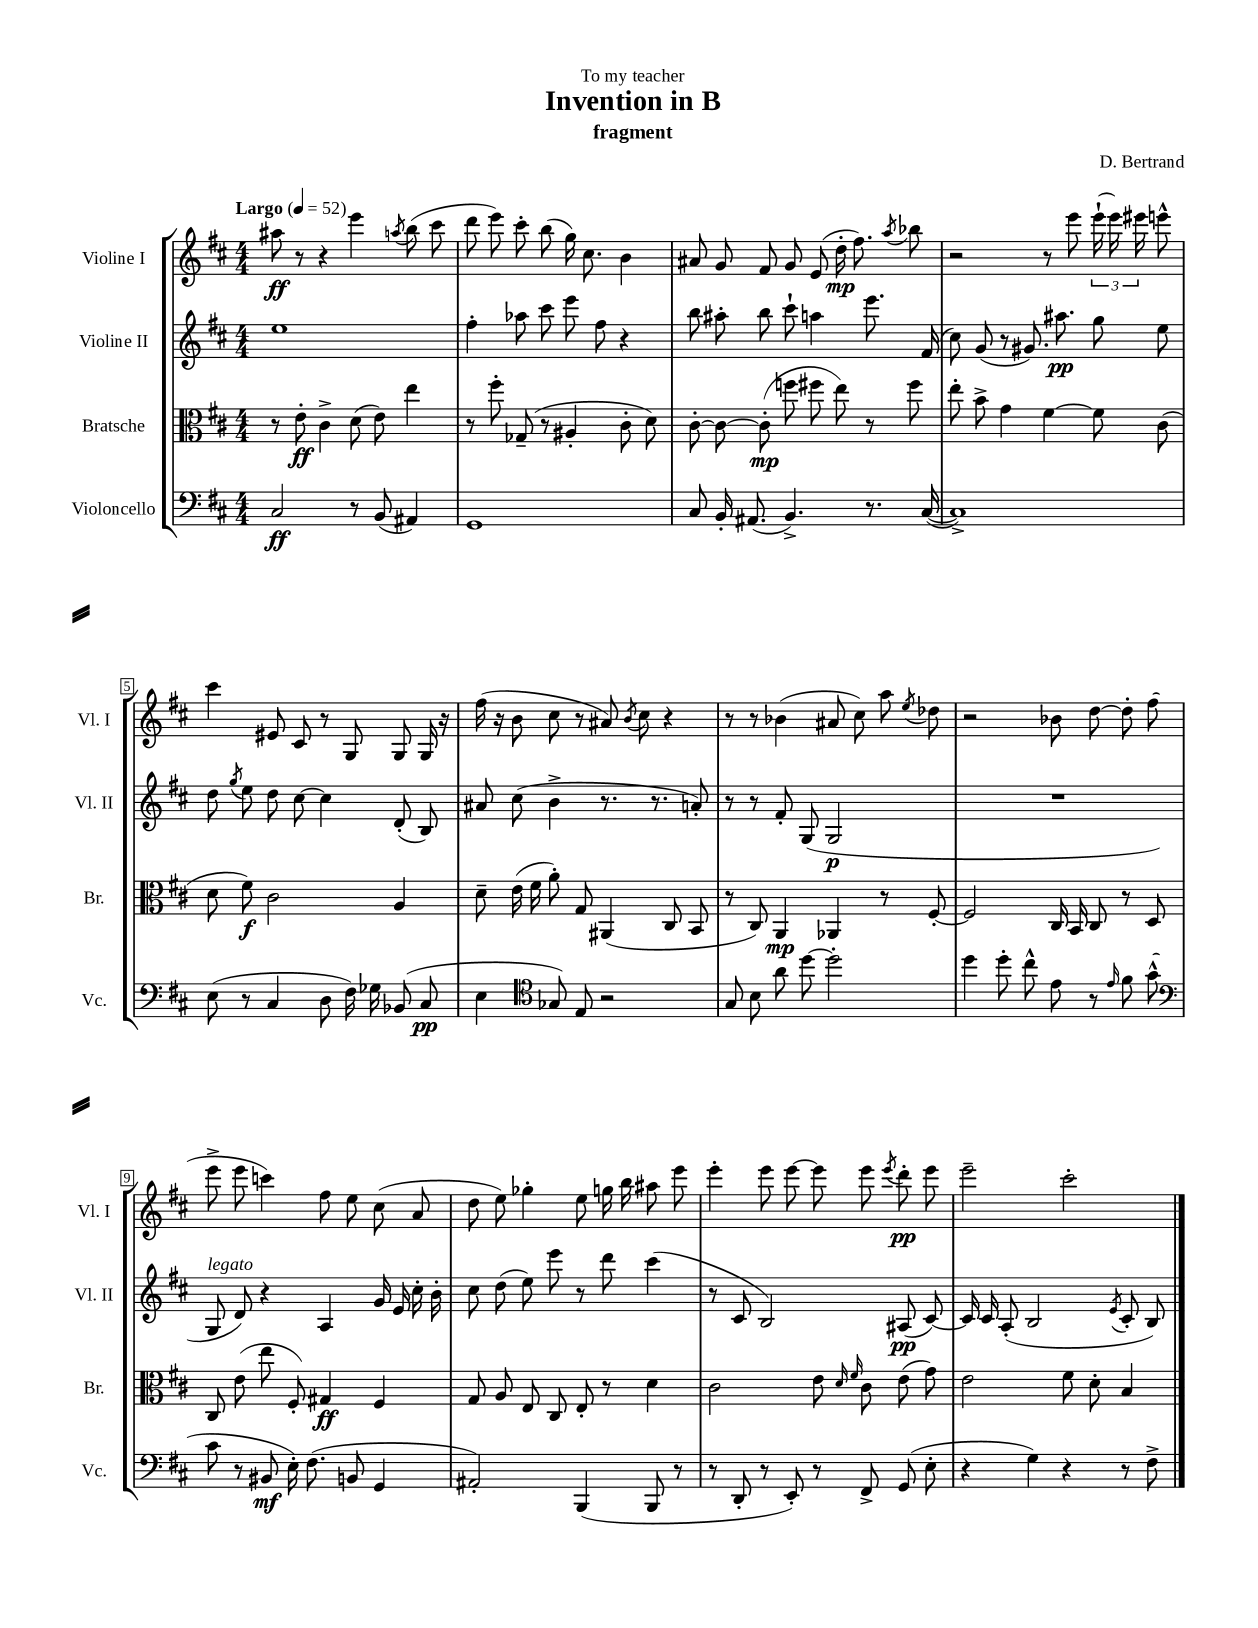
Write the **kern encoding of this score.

**kern	**dynam	**kern	**dynam	**kern	**dynam	**kern	**dynam
*part4	*part4	*part3	*part3	*part2	*part2	*part1	*part1
*staff4	*staff4	*staff3	*staff3	*staff2	*staff2	*staff1	*staff1
*I"Violoncello	*	*I"Bratsche	*	*I"Violine II	*	*I"Violine I	*
*I'Vc.	*	*I'Br.	*	*I'Vl. II	*	*I'Vl. I	*
*clefF4	*	*clefC3	*	*clefG2	*	*clefG2	*
*k[f#c#]	*	*k[f#c#]	*	*k[f#c#]	*	*k[f#c#]	*
*M4/4	*	*M4/4	*	*M4/4	*	*M4/4	*
*MM52	*	*MM52	*	*MM52	*	*MM52	*
=1	=1	=1	=1	=1	=1	=1	=1
!	!	!	!	!	!	!LO:TX:a:B:t=Largo	!
2C#/	ff	8r	.	1ee	.	8aa#X\	ff
.	.	8e'\	ff	.	.	8r	.
.	.	4c#^\	.	.	.	4r	.
8r	.	(8d\	.	.	.	4eee\	.
(8BB/	.	8e\)	.	.	.	.	.
.	.	.	.	.	.	8qaan/	.
4AA#X/)	.	4ee\	.	.	.	(8bb\	.
.	.	.	.	.	.	8ccc#\	.
=2	=2	=2	=2	=2	=2	=2	=2
1GG	.	8r	.	4ff#'\	.	8ddd\	.
.	.	8ff#'\	.	.	.	8eee\)	.
.	.	(8G-X~/	.	8aa-X\	.	8ccc#'\	.
.	.	8r	.	8ccc#\	.	(8bb\	.
.	.	4A#X'/	.	8eee\	.	16gg\)	.
.	.	.	.	.	.	8.cc#\	.
.	.	.	.	8ff#\	.	.	.
.	.	8c#'\	.	4r	.	4b\	.
.	.	8d\)	.	.	.	.	.
=3	=3	=3	=3	=3	=3	=3	=3
8C#/	.	[8c#'\	.	8bb\	.	8a#X/	.
16BB'/	.	8c#\_	.	8aa#X'\	.	8g/	.
(8.AA#X/	.	.	.	.	.	.	.
.	.	(8c#'\]	mp	8bb\	.	8f#/	.
4.BB^/)	.	8ffn\	.	8ccc#`\	.	8g/	.
.	.	8ff#X\	.	4aan\	.	(8e/	.
.	.	8ee\)	.	.	.	16dd'\	mp
.	.	.	.	.	.	8.ff#\)	.
8.r	.	8r	.	8.eee\	.	.	.
.	.	.	.	.	.	8qaa/	.
.	.	8ff#\	.	.	.	8bb-X\	.
([16C#/	.	.	.	(16f#/	.	.	.
=4	=4	=4	=4	=4	=4	=4	=4
1C#^])	.	8ee'\	.	8cc#\)	.	2r	.
.	.	8b^\	.	(8g/	.	.	.
.	.	4g\	.	8r	.	.	.
.	.	.	.	8.g#X/)	.	.	.
.	.	[4f#\	.	.	.	8r	.
.	.	.	.	8.aa#X\	pp	.	.
.	.	.	.	.	.	8eee\	.
.	.	8f#\]	.	8gg\	.	(24eee`\	.
.	.	.	.	.	.	24eee\)	.
.	.	.	.	.	.	24eee#X\	.
.	.	(8c#\	.	8ee\	.	8eeen^^\	.
!!LO:LB:g=z
=5	=5	=5	=5	=5	=5	=5	=5
(8E\	.	8d\	.	8dd\	.	4ccc#\	.
.	.	.	.	8qgg/	.	.	.
8r	.	8f#\)	f	8ee\	.	.	.
4C#/	.	2c#\	.	8dd\	.	8e#X/	.
.	.	.	.	[8cc#\	.	8c#/	.
8D\	.	.	.	4cc#\]	.	8r	.
16F#\)	.	.	.	.	.	8G/	.
16G-X\	.	.	.	.	.	.	.
(8BB-X/	.	4A/	.	(8d'/	.	8G/	.
8C#/	pp	.	.	8B/)	.	16G/	.
.	.	.	.	.	.	16r	.
=6	=6	=6	=6	=6	=6	=6	=6
4E\	.	8d~\	.	8a#X/	.	(16ff#\	.
.	.	.	.	.	.	16r	.
.	.	(16e\	.	(8cc#\	.	8b\	.
.	.	16f#\	.	.	.	.	.
*clefC4	*	*	*	*	*	*	*
8G-X/)	.	8a'\)	.	4b^\	.	8cc#\	.
8E/	.	8G/	.	.	.	8r	.
2r	.	(4AA#X/	.	8.r	.	8a#X/)	.
.	.	.	.	.	.	8qb/	.
.	.	.	.	.	.	8cc#\	.
.	.	.	.	8.r	.	.	.
.	.	8C#/	.	.	.	4r	.
.	.	8BB/	.	8an'/)	.	.	.
=7	=7	=7	=7	=7	=7	=7	=7
8G/	.	8r	.	8r	.	8r	.
8B\	.	8C#/)	.	8r	.	8r	.
8a\	.	4AA/	mp	8f#'/	.	(4b-X\	.
[8dd\	.	.	.	(8G/	.	.	.
2dd'\]	.	4AA-X/	.	2G/	p	8a#X/	.
.	.	.	.	.	.	8cc#\)	.
.	.	8r	.	.	.	8aa\	.
.	.	.	.	.	.	8qee/	.
.	.	[8F#'/	.	.	.	8dd-X\	.
=8	=8	=8	=8	=8	=8	=8	=8
4dd\	.	2F#/]	.	1r	.	2r	.
8dd'\	.	.	.	.	.	.	.
8cc#^^\	.	.	.	.	.	.	.
8e\	.	16C#/	.	.	.	8b-X\	.
.	.	16BB/	.	.	.	.	.
8r	.	8C#/	.	.	.	[8dd\	.
16qqe/	.	.	.	.	.	.	.
8f#\	.	8r	.	.	.	8dd'\]	.
(8g^^\	.	8D/	.	.	.	(8ff#\	.
!!LO:LB:g=z
=9	=9	=9	=9	=9	=9	=9	=9
*clefF4	*	*	*	*	*	*	*
!	!	!	!	!LO:TX:a:i:t=legato	!	!	!
8c#\	.	8C#/	.	8G/	.	8eee^\	.
8r	.	(8e\	.	8d/)	.	8eee\	.
8BB#X/	mf	8ee\	.	4r	.	4cccn\)	.
16E'\)	.	8F#'/)	.	.	.	.	.
(8.F#\	.	.	.	.	.	.	.
.	.	4G#X/	ff	4A/	.	8ff#\	.
8BBn/	.	.	.	.	.	8ee\	.
4GG/	.	4F#/	.	16g/	.	(8cc#\	.
.	.	.	.	16e/	.	.	.
.	.	.	.	16cc#'\	.	8a/	.
.	.	.	.	16b'\	.	.	.
=10	=10	=10	=10	=10	=10	=10	=10
2AA#X'/)	.	8G/	.	8cc#\	.	8dd\	.
.	.	8A/	.	(8dd\	.	8ee\)	.
.	.	8E/	.	8ee\)	.	4gg-X'\	.
.	.	8C#/	.	8eee\	.	.	.
(4BBB/	.	8E'/	.	8r	.	8ee\	.
.	.	8r	.	8ddd\	.	16ggn\	.
.	.	.	.	.	.	16bb\	.
8BBB/	.	4d\	.	(4ccc#\	.	8aa#X\	.
8r	.	.	.	.	.	8eee\	.
=11	=11	=11	=11	=11	=11	=11	=11
8r	.	2c#\	.	8r	.	4eee'\	.
8DD'/	.	.	.	8c#/	.	.	.
8r	.	.	.	2B/)	.	8eee\	.
8EE'/)	.	.	.	.	.	[8eee\	.
8r	.	8e\	.	.	.	8eee\]	.
.	.	16qqd/	.	.	.	.	.
.	.	16qqf#/	.	.	.	.	.
8FF#^/	.	8c#\	.	.	.	8eee\	.
.	.	.	.	.	.	8qeee/	.
(8GG/	.	(8e\	.	(8A#X/	pp	8ddd'\	pp
8E'\	.	8g\)	.	[8c#/)	.	8eee\	.
=12	=12	=12	=12	=12	=12	=12	=12
4r	.	2e\	.	16c#/]	.	2eee~\	.
.	.	.	.	16c#/	.	.	.
.	.	.	.	(8A'/	.	.	.
4G\)	.	.	.	2B/	.	.	.
4r	.	8f#\	.	.	.	2ccc#'\	.
.	.	8d'\	.	.	.	.	.
.	.	.	.	8qe/	.	.	.
8r	.	4B/	.	8c#'/	.	.	.
8F#^\	.	.	.	8B/)	.	.	.
==	==	==	==	==	==	==	==
*-	*-	*-	*-	*-	*-	*-	*-
